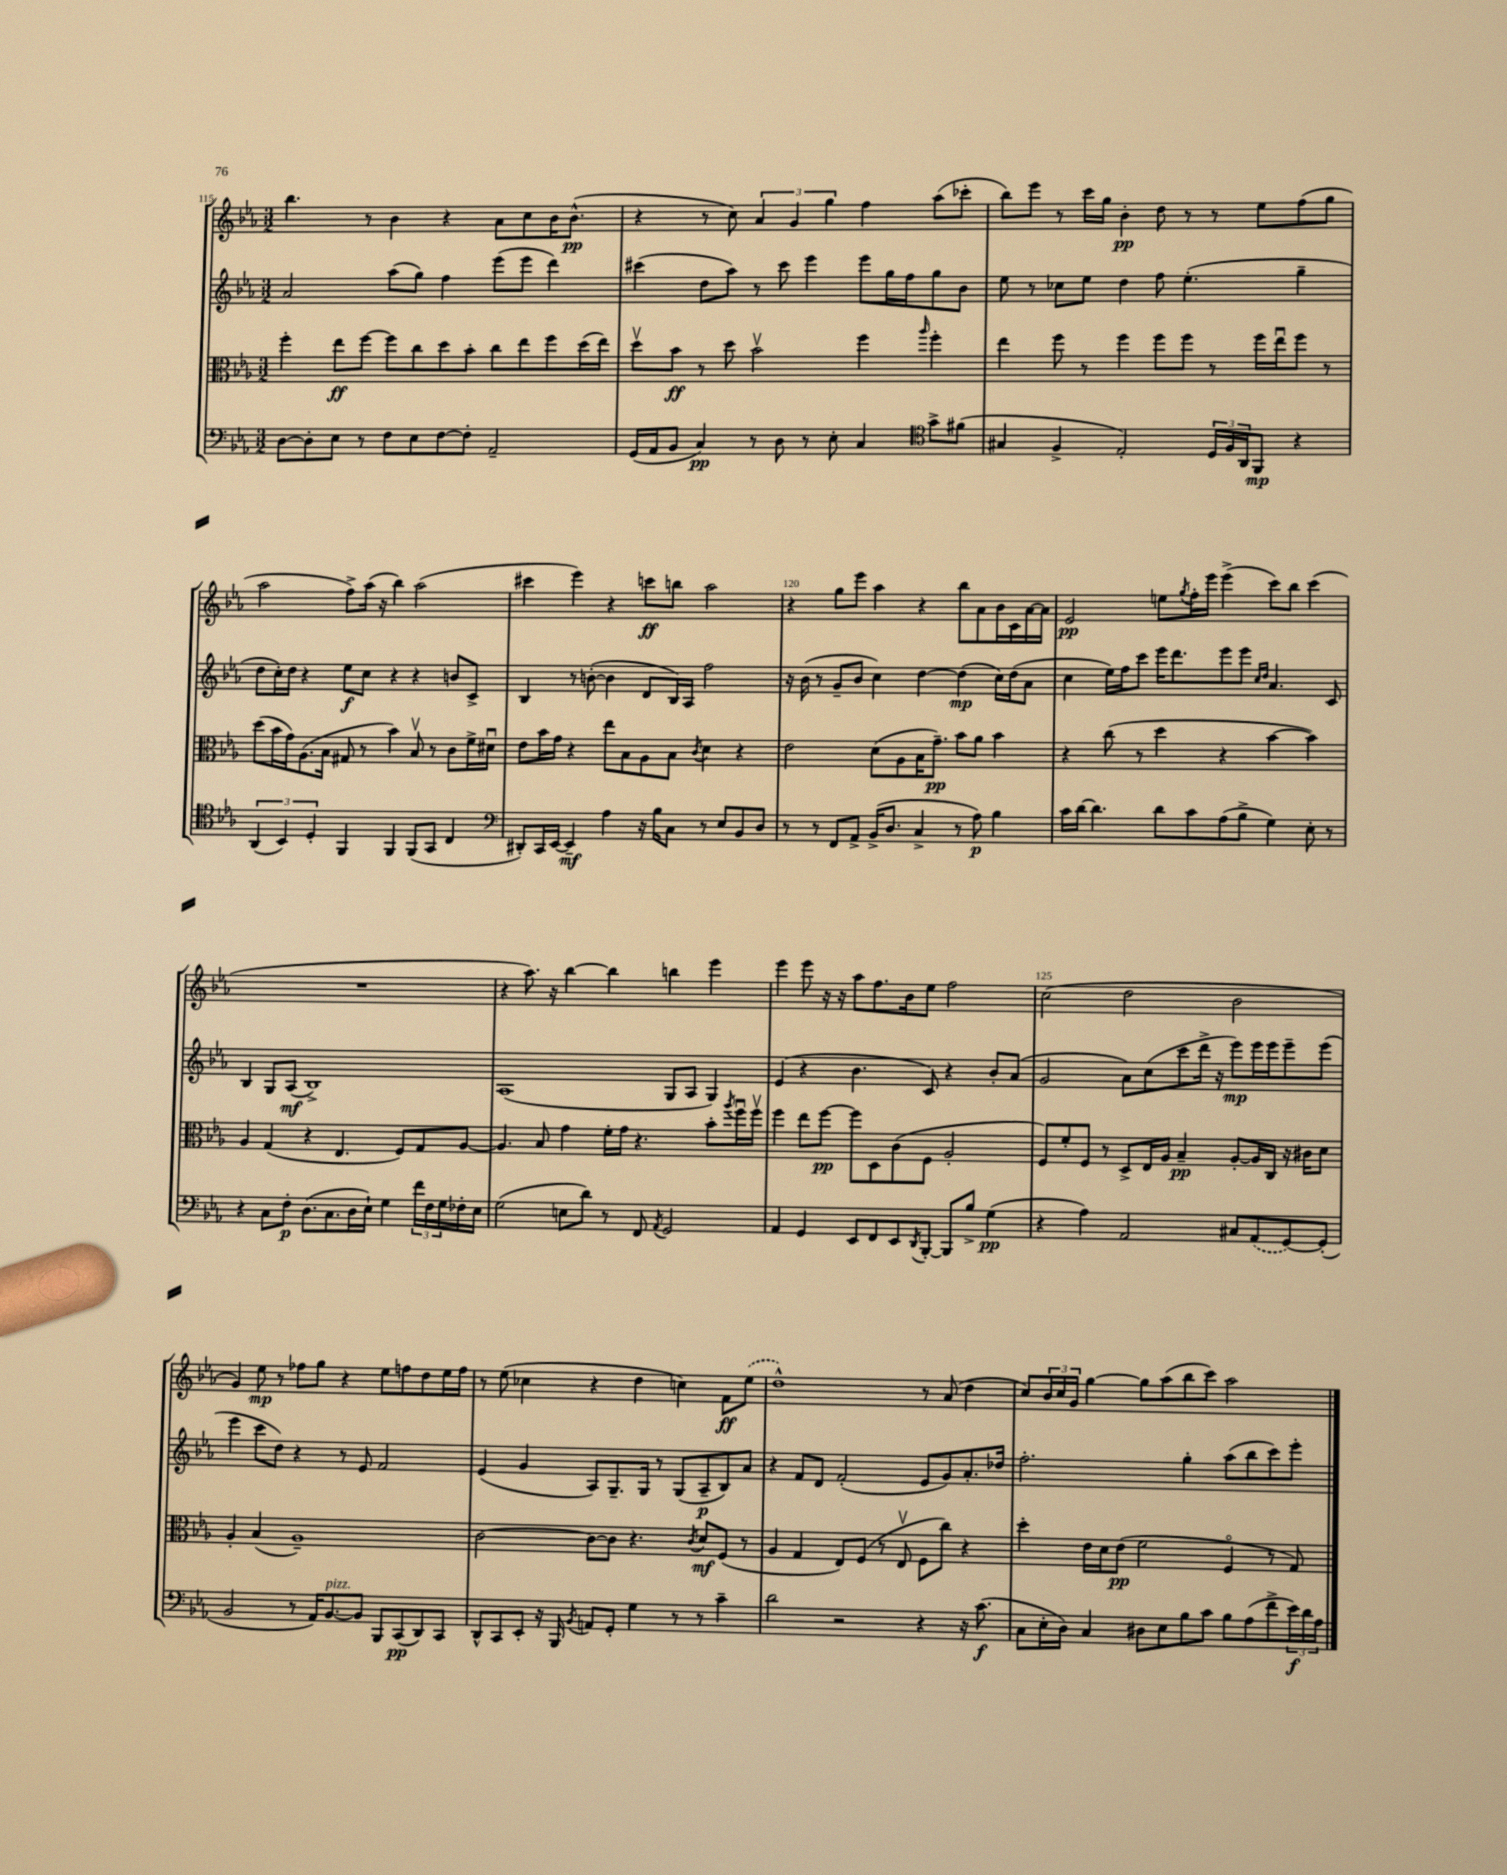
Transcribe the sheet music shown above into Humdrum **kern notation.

**kern	**kern	**kern	**kern
*staff4	*staff3	*staff2	*staff1
*clefF4	*clefC3	*clefG2	*clefG2
*k[b-e-a-]	*k[b-e-a-]	*k[b-e-a-]	*k[b-e-a-]
*M3/2	*M3/2	*M3/2	*M3/2
[8D	4ff'	2a-	4.bb-
8D']	.	.	.
8E-	8ee-	.	.
8r	[8ff	.	8r
8F	8ff]	(8aa-	4b-
8E-	8cc	8gg)	.
[8F	8dd	4ff	4r
8F']	8b-'	.	.
2AA-~	8cc	(8eee-	8a-
.	8ee-	8eee-	8cc
.	8ff	4ddd)	16b-
.	.	.	(8.b-^^
.	(16dd	.	.
.	16ee-)	.	.
=	=	=	=
(16GG	8ddv	(4ccc#	4r
16AA-	.	.	.
8BB-	8b-	.	.
4C)	8r	8dd	8r
.	8dd	8aa-)	8cc)
8r	2b-v	8r	6a-
8D	.	8ccc#	.
.	.	.	6g
8r	.	4eee-	.
.	.	.	6gg
8E-'	.	.	.
4C	4ff	8eee-	4ff
.	.	16gg	.
.	.	16ff	.
*clefC4	*	*	*
.	16qqaa-	.	.
8g^	4ff'	8gg	(8aa-
(8f#	.	8b-	8ccc-'
=	=	=	=
4G#	4ee-	8ee-	8bb-)
.	.	8r	8eee-
4F^	8ff	8cc-	8r
.	8r	8ee-	16ccc
.	.	.	16gg
2E-')	4ff	4dd	4b-'
.	8ff	8ff	8dd
.	8ff	(4.ee-'	8r
24D	8r	.	8r
24F	.	.	.
24AA-	.	.	.
8FF	16ff	.	8ee-
.	16ee-u	.	.
4r	8ff	4gg~	(8ff
.	8r	.	8gg
=	=	=	=
(6AA-	(8dd	8dd	2aa-
.	16b-	16cc')	.
6BB-)	.	.	.
.	16g)	16dd	.
.	(8.A-	4r	.
6D'	.	.	.
.	16B-	.	.
4FF	8G#	8ee-	8ff^)
.	8r	8cc	(16aa-
.	.	.	16r
4FF	4b-)	4r	4bb-)
(8FF	8B-v	4r	(2aa-
8GG	8r	.	.
4C	8c	8b	.
.	16f^	8c^	.
.	16d#u	.	.
=	=	=	=
*clefF4	*	*	*
8DD#')	8e-	4B-	4ccc#
16CC	16b-	.	.
[16EE-	16g	.	.
4EE-~]	4r	8r	4eee-)
.	.	([8b'	.
4A-	8ee-	4b]	4r
.	8B-	.	.
16r	8A-	8d	8ccc
16B-	.	.	.
8C	8B-	16B-)	8bb
.	.	16A-	.
.	8qc	.	.
8r	4d	2ff	2aa-
8E-	.	.	.
8BB-	4r	.	.
8D	.	.	.
=	=	=	=
8r	2e-	16r	4r
.	.	(16b-	.
8r	.	8r	.
8FF	.	8g~	8gg
8AA-^	.	8b-	8eee-
(16BB-^	(8d	4cc)	4aa-
8.D	.	.	.
.	8A-	.	.
4C^	16B-	[4dd	4r
.	8.g~)	.	.
8r	8b-	(4dd]	8bb-
8A-)	8a-	.	8a-
4B-	4b-	16cc)	16b-
.	.	(16dd	16c
.	.	8a-	[16a-
.	.	.	16a-]
=	=	=	=
16c	4r	4cc	2e-
[16d	.	.	.
4.d]	.	.	.
.	(8cc	16ee-)	.
.	.	16ff	.
.	8r	8ccc	.
8d	4dd	16eee-	8ee
.	.	8.ddd	.
.	.	.	8qgg
8c	.	.	16ff'
.	.	.	16eee-
(8A-	4r	8eee-	(4eee-^
8B-^	.	8eee-	.
.	.	16qqcc	.
.	.	16qqdd	.
4G)	[4b-	4.a-	8ccc)
.	.	.	8bb-
8E-'	4b-])	.	(4ccc
8r	.	8c	.
=	=	=	=
4r	4A-	4B-	1.r
8C	(4G	8G	.
8F'	.	(8A-	.
(8.D	4r	1B-^)	.
8.C	.	.	.
.	4.E-	.	.
16D	.	.	.
16E-`)	.	.	.
4G	.	.	.
.	8F)	.	.
24f	8G	.	.
24F	.	.	.
24G	.	.	.
16F-'	[8A-	.	.
16E-	.	.	.
=	=	=	=
(2G	4.A-]	(1A-	4r
.	.	.	8.aa-)
.	8B-	.	.
.	.	.	16r
8E	4g	.	[4bb-
8d)	.	.	.
8r	16f'	.	4bb-]
.	16g	.	.
8FF	4.r	.	.
8qAA-	.	.	.
2GG	.	8G	4bb
.	.	8A-	.
.	8b-'	4G)	4eee-
.	8qaa-	.	.
.	16ffu	.	.
.	16ffv	.	.
=	=	=	=
4AA-	4ff	(4e-	4eee-
4GG	8ee-	4r	8eee-
.	[8ff	.	16r
.	.	.	16r
8EE-	8ff]	4.b-	8aa-
8FF	8D	.	8.ff
8EE-	(8c	.	.
.	.	.	16b-
8qDD	.	.	.
[8BBB-'	8F	8c)	8ee-
8BBB-]	2A-'	4r	2ff
8B-^	.	.	.
(4G	.	8b-'	.
.	.	(8a-	.
=	=	=	=
4r	8F)	2g	(2cc
.	8f'	.	.
4A-)	8F	.	.
.	8r	.	.
2AA-	8D^	8a-)	2dd
.	16E-	(8cc	.
.	16A-	.	.
.	4B-~	8ccc	.
.	.	16ddd^	.
.	.	16r	.
8C#	[8A-'	8eee-)	2b-
(8AA-	16A-]	16eee-	.
.	16C	16eee-	.
[8GG)	16r	8eee-~	.
.	16c#	.	.
(8GG']	8d	(8eee-	.
=	=	=	=
2BB-	4A-'	4eee-	4g)
.	(4B-	8ccc	8ee-
.	.	8dd)	8r
8r	1A-~)	4r	8ff-
16AA-)	.	.	8gg
[8.BB-	.	.	.
.	.	8r	4r
8BB-]	.	8e-	.
8BBB-	.	2f	8ee-
(8CC	.	.	8ff
8DD)	.	.	8dd
8CC	.	.	16ee-
.	.	.	16ff
=	=	=	=
8DD^^	[2c	(4e-	8r
8CC	.	.	(8ee-
8EE-'	.	4g	4cc-
16r	.	.	.
16BBB-	.	.	.
8qBB-	.	.	.
8AA	8c_	8A-)	4r
8GG'	8c]	8.G~	.
4G	4.r	.	4dd
.	.	16G	.
.	.	8r	.
8r	.	(8G	4cc)
.	8qc	.	.
8r	8d	8A-~	.
4c~	(8F	8B-)	8f
.	8r	8a-	(8ee-
=	=	=	=
2d	4A-	4r	1dd^^)
.	4G	8f	.
.	.	8d	.
2r	8E-)	(2f'	.
.	(8F	.	.
.	8r	.	.
.	8E-v	.	.
4r	8F	8e-	8r
.	8cc)	8g)	(8a-
16r	4r	8.a-'	4dd
(8.c	.	.	.
.	.	16dd-	.
=	=	=	=
8C	4dd'	2.ff'	8cc)
16E-'	.	.	24b-
.	.	.	24cc
16D)	.	.	.
.	.	.	24g
4C	16e-	.	[4gg
.	16d	.	.
.	(8e-	.	.
8D#	2f	.	8gg]
8E-	.	.	(8aa-
8B-	.	4gg'	8bb-
8c	.	.	8ccc)
8B-	4Fo	(8aa-	2aa-
(8A-	.	8bb-	.
8f^	8r	8ccc)	.
24e-)	8G)	8eee-'	.
24d	.	.	.
24A-	.	.	.
==	==	==	==
*-	*-	*-	*-
